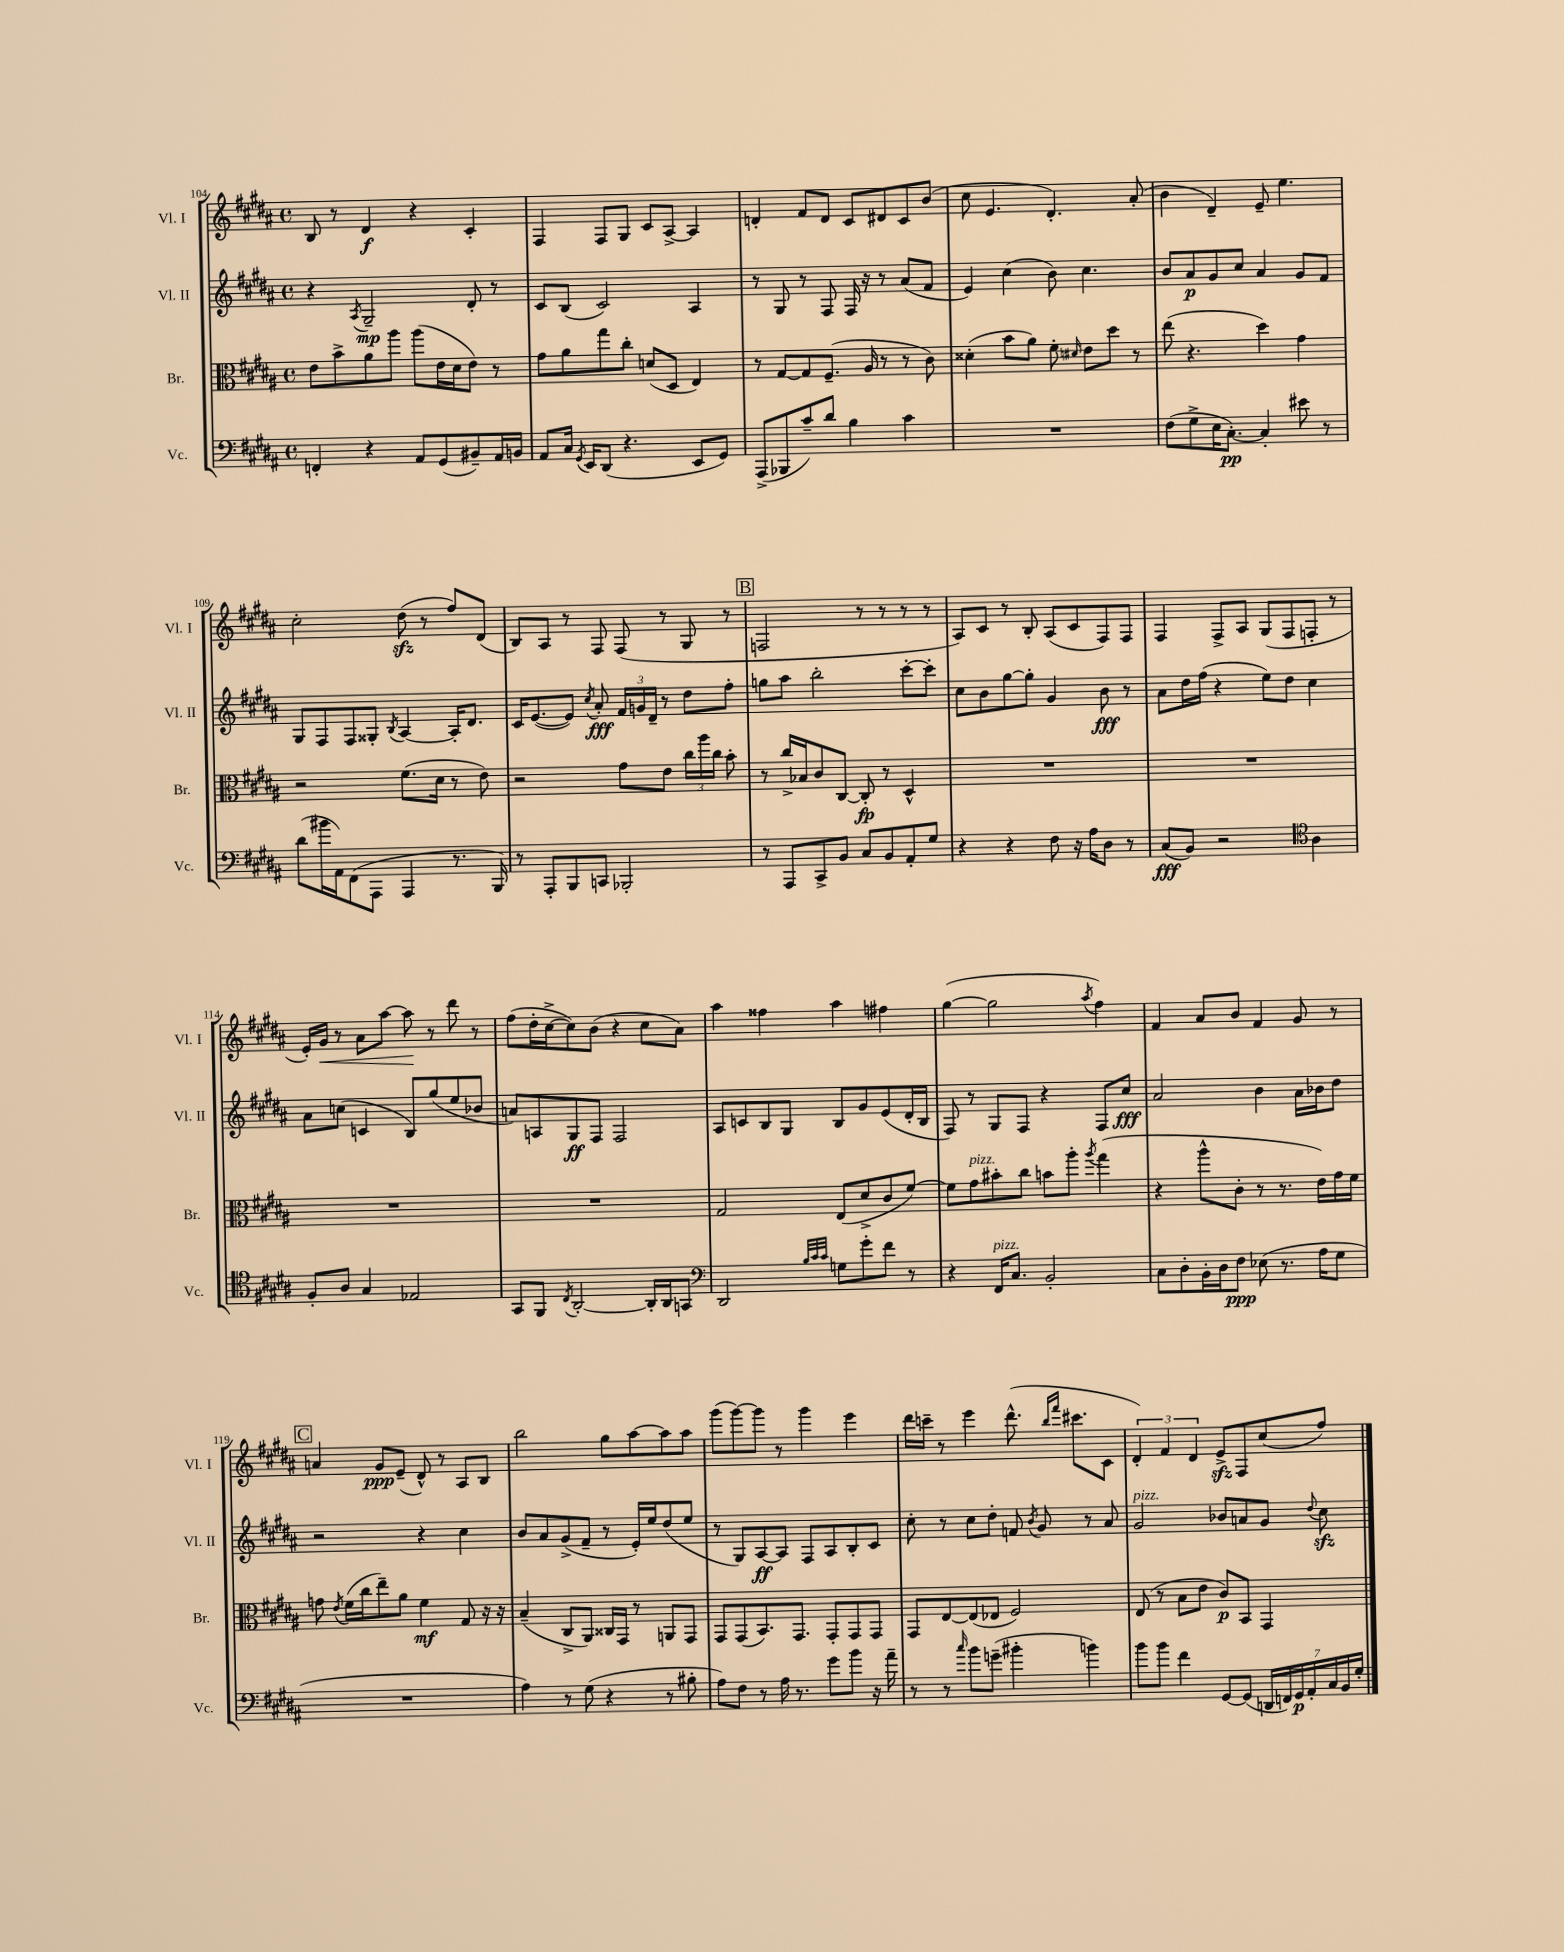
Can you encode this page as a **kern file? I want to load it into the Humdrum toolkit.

**kern	**kern	**kern	**kern
*staff4	*staff3	*staff2	*staff1
*clefF4	*clefC3	*clefG2	*clefG2
*k[f#c#g#d#a#]	*k[f#c#g#d#a#]	*k[f#c#g#d#a#]	*k[f#c#g#d#a#]
*M4/4	*M4/4	*M4/4	*M4/4
*met(c)	*met(c)	*met(c)	*met(c)
4FF'	8e	4r	8B
.	8b^	.	8r
.	.	8qA#	.
4r	8a#	2G#~	4d#
.	8aa#	.	.
8AA#	(8aa#	.	4r
(8GG#	16e	.	.
.	16d#	.	.
8BB#~)	8e)	8d#'	4c#'
16AA#	8r	8r	.
16BB	.	.	.
=	=	=	=
8AA#	8g#	8c#	4F#
16C#	8a#	(8B	.
8qGG#	.	.	.
16EE	.	.	.
(8DD#	8gg#	2c#)	8F#
4.r	8cc#'	.	8G#
.	(8d	.	8c#
.	8D#	.	[8A#^
8EE	4E)	4A#	4A#]
8GG#)	.	.	.
=	=	=	=
(8AAA#^	8r	8r	4d'
8BBB-	[8G#	8G#	.
8c#~)	8G#]	8r	8f#
8d#	(8.F#~	8F#	8d
4B	.	16F#	8c#
.	16A#	16r	.
.	8r	8r	8d#
4c#	8r	(8a#	8c#
.	8c#)	8f#	(8b
=	=	=	=
1r	(4d##'	4e)	8cc#
.	.	.	4.e
.	8b	(4cc#	.
.	8a#)	.	.
.	8f#'	8b)	4.d#')
.	16qqd#	.	.
.	8e	4.cc#	.
.	8dd#	.	.
.	8r	.	(8a#'
=	=	=	=
(8F#	(8ee	8b	4b
8G#^	4.r	8a#	.
16E	.	8g#	4d#~)
[8.C#')	.	.	.
.	.	8cc#	.
4C#']	4dd#)	4a#	8e~
.	.	.	4.ee
8e#	4g#	8g#	.
8r	.	8f#	.
=	=	=	=
(8d#	2r	8G#	2cc#'
16b#	.	8F#	.
16AA#)	.	.	.
(8FF#	.	8F#	.
8AAA#	.	8G##'	.
.	.	8qB	.
4AAA#	(8.f#	[4A#	(8dd#
.	.	.	8r
.	16d#	.	.
8.r	8r	16A#']	8ff#)
.	.	8.d#	.
.	8e)	.	(8d#
16BBB)	.	.	.
=	=	=	=
8r	2r	16c#	8B)
.	.	([8.e	.
8AAA#'	.	.	8A#
8BBB	.	8e])	8r
.	.	8qcc#	.
8CC	.	8a#'	8F#
2BBB-'	8g#	24f#	(8F#
.	.	24g	.
.	.	24d#~	.
.	8e	8r	8r
.	24cc#	8dd#	8G#
.	24aa#	.	.
.	24cc#	.	.
.	8b'	8ff#'	8r
=	=	=	=
8r	8r	8gg	2F
8AAA#	16cc#^	8aa#	.
.	16B-	.	.
8CC#^	8c#	2bb'	.
8BB	[8C#	.	.
8C#	8C#']	.	8r
8BB	8r	.	8r
8AA#'	4D#^^	[8ccc#'	8r
8G#	.	8ccc#']	8r
=	=	=	=
4r	1r	8cc#	8A#)
.	.	8b	8c#
4r	.	[8gg#	8r
.	.	8gg#']	8B'
8F#	.	4g#	(8A#
16r	.	.	8c#
16A#	.	.	.
8D#	.	8b	8F#)
8r	.	8r	8F#
=	=	=	=
(8C#	1r	8a#	4F#
8BB)	.	16dd#	.
.	.	(16ff#	.
2r	.	4r	8F#^
.	.	.	8A#
.	.	8ee)	(8G#
.	.	8dd#	8F#
*clefC4	*	*	*
4A#	.	4cc#	8F'
.	.	.	8r
=	=	=	=
8F#'	1r	8a#	16e')
.	.	.	16g#
8A#	.	(8cc	8r
4G#	.	4c	8a#
.	.	.	[8aa#
2E-	.	8B)	8aa#]
.	.	(8gg#	8r
.	.	8ee	8ddd#
.	.	8b-	8r
=	=	=	=
8GG#	1r	8a)	(8ff#
8FF#	.	8A	16dd#'
.	.	.	[16cc#^
8qC#	.	.	.
[2AA#'	.	8G#	8cc#])
.	.	8F#	(8b
.	.	2F#	4r
16AA#']	.	.	8cc#
16AA#	.	.	.
8GG	.	.	8a#)
=	=	=	=
*clefF4	*	*	*
2DD#	2G#	8A#	4aa#
.	.	8c	.
.	.	8B	4ff##
.	.	8G#	.
32qqB	.	.	.
32qqc#	.	.	.
32qqc#	.	.	.
8G	(8E	8B	4aa#
8g#'	8d#^	8g#	.
8f#	8c#	(8e	4ff#
8r	[8f#)	16d#'	.
.	.	16B	.
=	=	=	=
4r	8f#]	8F#)	([4gg#
.	8g#	8r	.
16FF#	8b#'	8G#	2gg#]
8.C#	.	.	.
.	8cc#	8F#	.
2BB'	8b	4r	.
.	8aa#'	.	.
.	8qaa#	.	8qaa#
.	(4gg#	8F#	4ff#)
.	.	8cc#	.
=	=	=	=
8C#	4r	2a#	4f#
8D#'	.	.	.
16BB'	8aa#^^	.	8a#
16D#	.	.	.
8F#	8c#'	.	8b
(8E-	8r	4b	4f#
8.r	8.r	.	.
.	.	16a#	8g#
16A#	16e)	16b-	.
8G#	16g#	8dd#	8r
.	16f#	.	.
=	=	=	=
1r	8g	2r	4a
.	8qe	.	.
.	(16f#	.	.
.	16cc#	.	.
.	8ee~)	.	8g#
.	8a#	.	(8e~
.	4f#	4r	8d#^^)
.	.	.	8r
.	8G#	4cc#	8A#
.	16r	.	8B
.	16r	.	.
=	=	=	=
4A#)	(4B~	8b	2bb
.	.	8a#	.
8r	8C#^	(8g#^	.
(8G#	8AA#)	8f#~	.
4r	16C##	8r	8gg#
.	16GG#	.	.
.	8r	16e')	[8aa#
.	.	16ee	.
8r	8AA	(8dd#	8aa#]
8B#'	8GG#	8ee	8aa#
=	=	=	=
8A#)	8GG#	8r	(8ggg#
8F#	(8GG#	8G#)	[8ggg#)
8r	8.BB)	[8A#	8ggg#]
16A#	.	8A#]	8r
8.r	8.GG#	.	.
.	.	8F#	4ggg#
8g#	8GG#'	8A#	.
8b	8GG#	8B'	4eee
16r	8GG#	8c#	.
16a#~	.	.	.
=	=	=	=
8r	8GG#	8cc#'	16ddd#
.	.	.	16ccc~
8r	[8E	8r	8r
16qqcc#	.	.	.
8b	(8E]	8cc#	4eee
(8g~	8E-	8dd#'	.
4b#'	2F#)	8f	(8.ddd#^^
.	.	8qb	.
.	.	8g#	.
.	.	.	16qqbb
.	.	.	16qqfff#
.	.	.	8.ccc#
4b)	.	8r	.
.	.	8a#	8c#
=	=	=	=
8b	(8E	2g#	6d#')
8b	8r	.	.
.	.	.	6f#
4f#	8B	.	.
.	.	.	6d#
.	8e	.	.
[8GG#	8c#)	8b-	8e^
(8GG#]	8BB	8a	8F#
28DD	4GG#	8g#	(8cc#
28FF)	.	.	.
28GG#	.	.	.
28AA#'	.	.	.
.	.	8qqdd#	.
.	.	8cc#	8ff#)
28C#	.	.	.
28BB	.	.	.
28G#'	.	.	.
==	==	==	==
*-	*-	*-	*-
